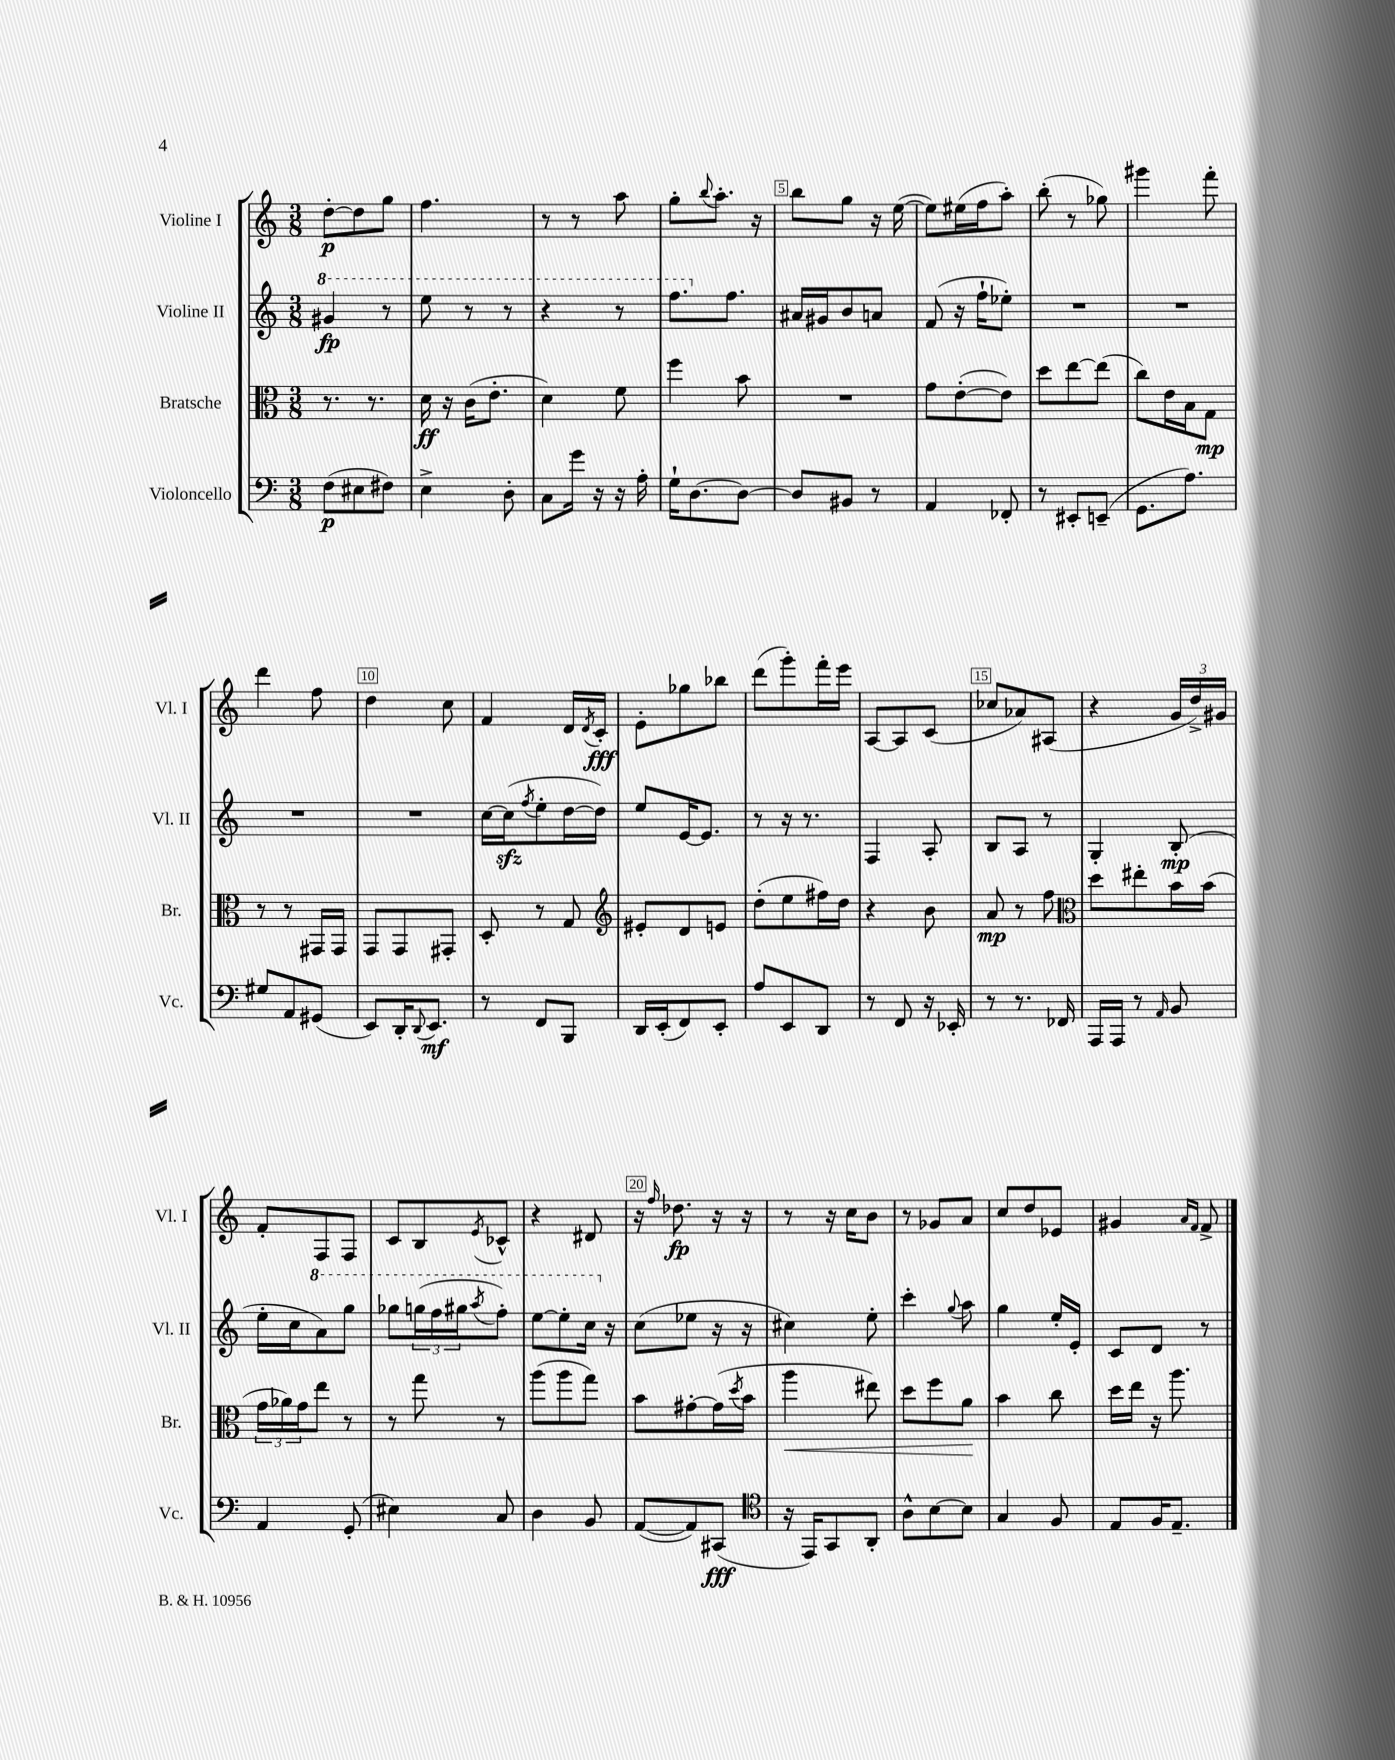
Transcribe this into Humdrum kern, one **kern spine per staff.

**kern	**kern	**kern	**kern
*staff4	*staff3	*staff2	*staff1
*clefF4	*clefC3	*clefG2	*clefG2
*k[]	*k[]	*k[]	*k[]
*M3/8	*M3/8	*M3/8	*M3/8
(8F	8.r	4gg#	[8dd'
8E#	.	.	8dd]
.	8.r	.	.
8F#)	.	8r	8gg
=	=	=	=
4E^	16d	8eee	4.ff
.	16r	.	.
.	(16c	8r	.
.	8.e'	.	.
8D'	.	8r	.
=	=	=	=
8C	4d)	4r	8r
16g	.	.	8r
16r	.	.	.
16r	8f	8r	8aa
16A'	.	.	.
=	=	=	=
16G`	4ff	8.fff	8gg'
[8.D	.	.	.
.	.	.	8qqbb
.	.	.	8.aa'
.	.	8.ff	.
8D_	8b	.	.
.	.	.	16r
=	=	=	=
8D]	4.r	16a#	8bb
.	.	16g#	.
8BB#	.	8b	8gg
8r	.	8a	16r
.	.	.	([16ee
=	=	=	=
4AA	8g	(8f	8ee])
.	([8e'	16r	(16ee#
.	.	16ff`	16ff
8FF-'	8e])	8ee-')	8aa')
=	=	=	=
8r	8dd	4.r	(8bb'
8EE#'	[8ee	.	8r
(8EE~	(8ee]	.	8gg-)
=	=	=	=
8.GG	8cc)	4.r	4ggg#
.	16e	.	.
8.A)	16B	.	.
.	8G	.	8fff'
=	=	=	=
8G#	8r	4.r	4ddd
8AA	8r	.	.
(8GG#	16GG#	.	8ff
.	16GG#	.	.
=	=	=	=
8EE)	8GG	4.r	4dd
16DD'	8GG	.	.
8qqDD	.	.	.
8.EE	.	.	.
.	8GG#'	.	8cc
=	=	=	=
8r	8D'	[16cc	4f
.	.	(16cc]	.
.	.	8qff	.
8FF	8r	8ee'	.
8BBB	8G	[16dd	16d
.	.	.	8qd
.	.	16dd])	16c'
=	=	=	=
*	*clefG2	*	*
16DD	8e#'	8ee	8e'
(16EE'	.	.	.
8FF)	8d	[16e	8gg-
.	.	8.e]	.
8EE'	8e	.	8bb-
=	=	=	=
8A	(8dd'	8r	(8ddd
8EE	8ee	16r	8ggg')
.	.	8.r	.
8DD	16ff#)	.	16fff'
.	16dd	.	16eee
=	=	=	=
8r	4r	4F	[8A
8FF	.	.	8A]
16r	8b	8A'	(8c
16EE-'	.	.	.
=	=	=	=
8r	8a	8B	8cc-
8.r	8r	8A	8a-)
.	8ff	8r	(8A#
16FF-	.	.	.
=	=	=	=
*	*clefC3	*	*
16AAA	8dd	4G'	4r
16AAA	.	.	.
8r	8ee#'	.	.
16qqAA	.	.	.
8BB	16b	(8B'	24g
.	.	.	24dd^)
.	(16b	.	.
.	.	.	24g#
=	=	=	=
4AA	24g	16ee'	8f'
.	24a-)	.	.
.	.	16cc	.
.	24g	.	.
.	8ee	8aa)	8F
(8GG'	8r	8ggg	8F
=	=	=	=
4E#)	8r	8ggg-	8c
.	8gg	(24ggg	8B
.	.	24fff	.
.	.	24ggg#	.
.	.	8qaaa	8qe
8C	8r	8fff')	8c-^^
=	=	=	=
4D	(8aa	[8eee	4r
.	8aa	8eee']	.
8BB	8gg)	16ccc	8d#
.	.	16r	.
=	=	=	=
([8AA	8b	(8cc	16r
.	.	.	16qqff
.	.	.	8.dd-
8AA])	[8g#'	8ee-	.
(8CC#	(16g#]	16r	16r
.	8qdd	.	.
.	16b	16r	16r
=	=	=	=
*clefC4	*	*	*
16r	4aa	4cc#)	8r
16EE)	.	.	.
8GG	.	.	16r
.	.	.	16cc
8AA'	8ee#)	8ee'	8b
=	=	=	=
8A^^	8dd	4ccc'	8r
[8B	8ff	.	8g-
.	.	8qqgg	.
8B]	8a	8aa	8a
=	=	=	=
4G	4b	4gg	8cc
.	.	.	8dd
8F	8cc	16ee'	8e-
.	.	16e'	.
=	=	=	=
8E	16dd	8c	4g#
.	16ee	.	.
16F	16r	8d	.
8.E~	8.aa	.	.
.	.	.	16qqa
.	.	.	16qqf
.	.	8r	8f^
==	==	==	==
*-	*-	*-	*-
